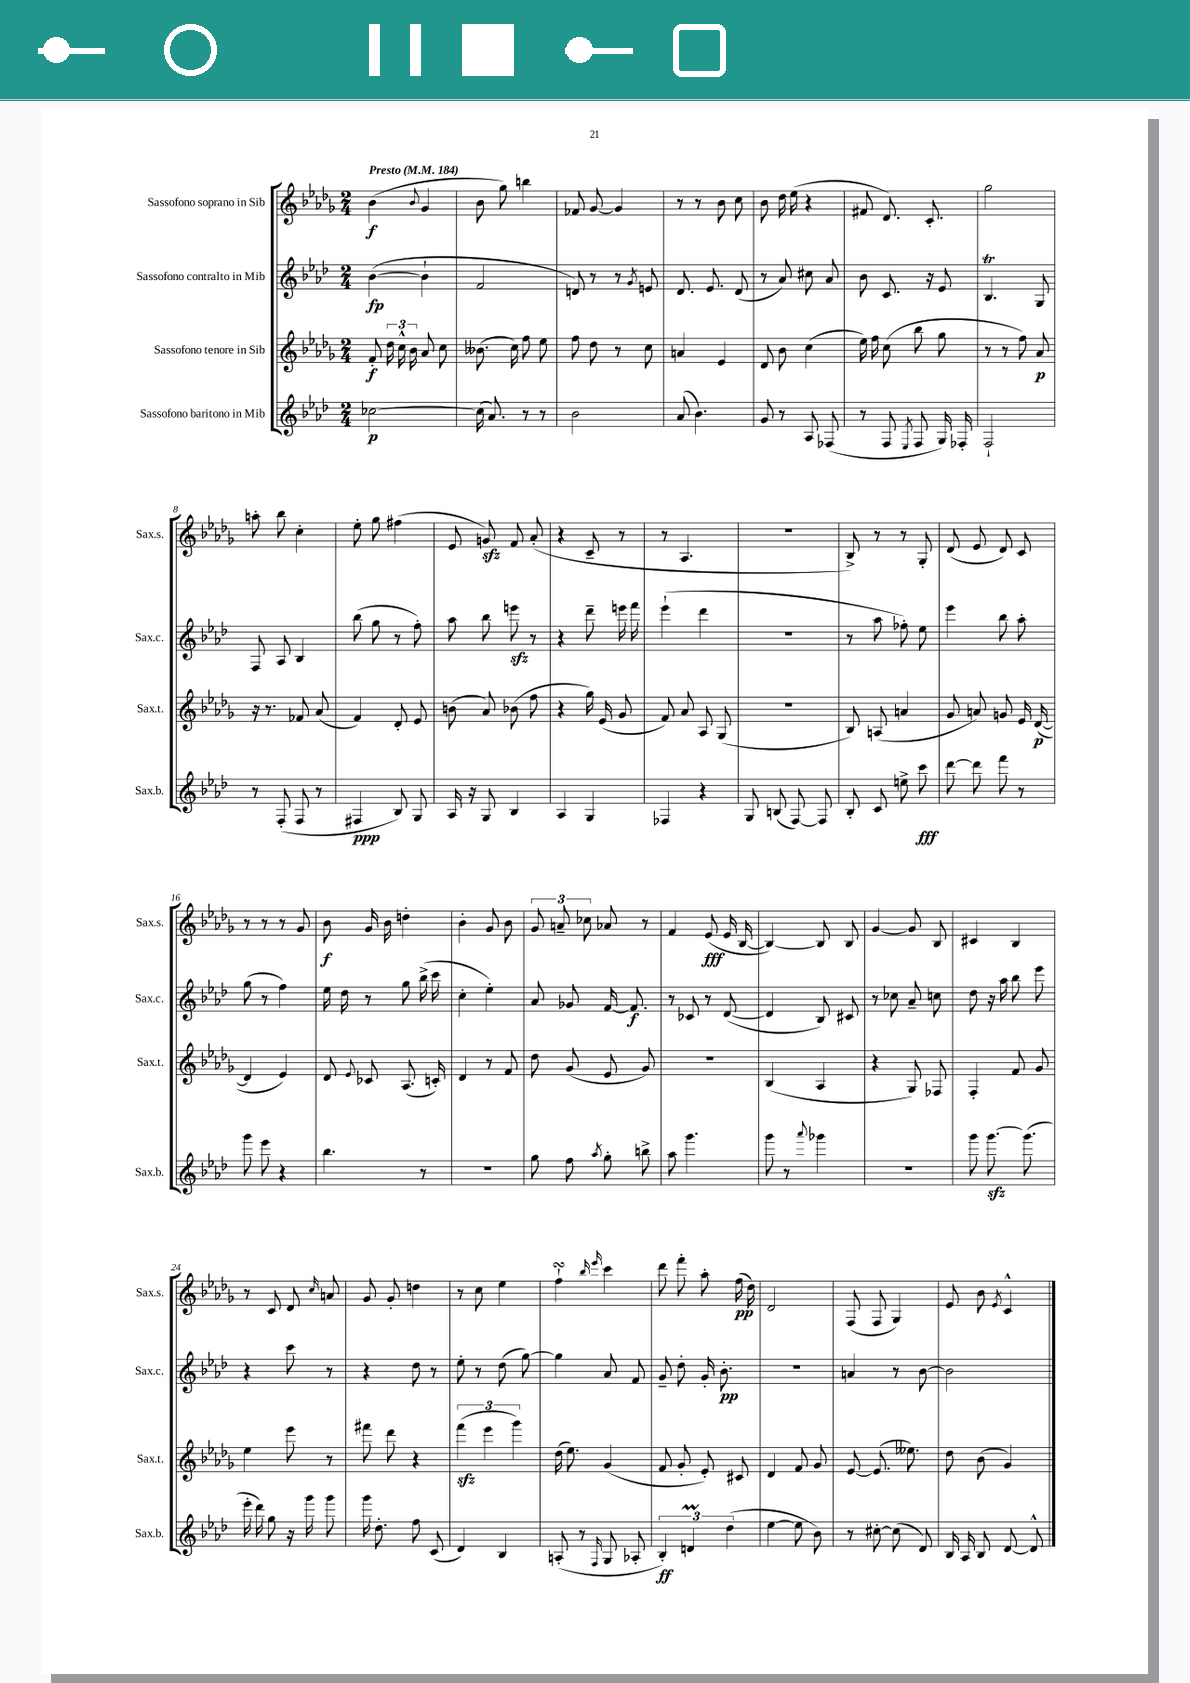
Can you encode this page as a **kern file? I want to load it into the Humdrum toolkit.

**kern	**kern	**kern	**kern
*staff4	*staff3	*staff2	*staff1
*clefG2	*clefG2	*clefG2	*clefG2
*k[b-e-a-d-]	*k[b-e-a-d-g-]	*k[b-e-a-d-]	*k[b-e-a-d-g-]
*M2/4	*M2/4	*M2/4	*M2/4
*MM184	*MM184	*MM184	*MM184
[2cc-	8f'	([4b-	(4b-
.	24dd-	.	.
.	24cc^^	.	.
.	24b-	.	.
.	.	.	8qqb-
.	8a-	4b-`]	4g-
.	8cc	.	.
=	=	=	=
(16cc-]	(8.b--	2f	8b-
8.a-)	.	.	.
.	.	.	8gg-)
.	16cc)	.	.
8r	8ff	.	4bb
8r	8ee-	.	.
=	=	=	=
2b-	8ff	8d)	8f-
.	8dd-	8r	[8g-
.	8r	8r	4g-]
.	.	8qg	.
.	8cc	8e	.
=	=	=	=
(8a-	4a	8.d-	8r
4.b-)	.	.	8r
.	.	8.e-	.
.	4e-	.	8b-
.	.	(8d-	8cc
=	=	=	=
8g	8d-	8r	8b-
8r	8b-	8a-)	16dd-
.	.	.	(16ee-
8A-	(4cc	8cc#	4r
(8F-	.	8a-	.
=	=	=	=
8r	16ee-)	8b-	8f#
.	16ff	.	.
8F	(8cc	8.c	8.d-)
8qE-	.	.	.
8F	8bb-	.	.
.	.	16r	8.c'
16G)	8gg-	8e-	.
16F-'	.	.	.
=	=	=	=
2F`	8r	4.B-	2gg-
.	8r	.	.
.	8ff)	.	.
.	8a-	8G	.
=	=	=	=
8r	16r	8F	8aa'
.	8.r	.	.
(8F'	.	8A-	8bb-
8F	8f-	4B-	4cc'
8r	(8a-	.	.
=	=	=	=
4F#	4f)	(8bb-	8ee-'
.	.	8gg	8gg-
8B-)	8d-'	8r	(4ff#
8G	8e-	8ff')	.
=	=	=	=
16A-	(8b	8aa-	8e-
16r	.	.	.
8G	8a-)	8bb-	8g)
4B-	(8b-	8eee	8f
.	8ff	8r	(8a-'
=	=	=	=
4A-	4r	4r	4r
4G	16gg-)	8ddd-~	8c~
.	(16e-	.	.
.	8g-	16eee	8r
.	.	16fff	.
=	=	=	=
4F-	8f)	(4eee-`	8r
.	8a-	.	4.A-
4r	8A-	4ddd-	.
.	(8G-	.	.
=	=	=	=
8G	2r	2r	2r
(8B	.	.	.
[8F)	.	.	.
8F]	.	.	.
=	=	=	=
8B-'	8B-)	8r	8B-^)
8c	(8A	8aa-	8r
8ee^	4a	8ff-')	8r
8ccc	.	8ee-	8G-'
=	=	=	=
[8ddd-	8g-	4eee-	(8d-
8ddd-]	8a)	.	8e-
8fff	8g	8bb-	8d-)
8r	16e-	8aa-'	8c
.	([16d-	.	.
=	=	=	=
8ggg	4d-]	(8gg	8r
8eee-	.	8r	8r
4r	4e-)	4ff)	8r
.	.	.	8g-
=	=	=	=
4.bb-	8d-	16ee-	8b-
.	.	16dd-	.
.	8qqe-	.	.
.	8c-	8r	16g-
.	.	.	16b-
.	(8.A-	8gg	4dd'
8r	.	(16bb-^	.
.	16c')	16ccc	.
=	=	=	=
2r	4d-	4cc'	4b-'
.	8r	4ee-')	8g-
.	8f	.	8b-
=	=	=	=
8gg	8dd-	8a-	12g-
.	.	.	12a~
8ff	(8g-	8g-	.
.	.	.	12cc-
8qaa-	.	.	.
8gg'	8e-	[16f	8a-
.	.	8.f]	.
8bb^	8g-)	.	8r
=	=	=	=
8aa-	2r	8r	4f
4.ggg	.	8c-	.
.	.	8r	(8e-
.	.	([8d-	16e-
.	.	.	[16B-
=	=	=	=
8ggg	(4B-	4d-]	4B-_)
8r	.	.	.
8qqaaa-	.	.	.
4ggg-	4A-	8B-)	8B-]
.	.	8c#	8B-
=	=	=	=
2r	4r	8r	[4g-
.	.	8cc-	.
.	8G-)	8a-~	8g-]
.	8F-	8cc	8B-
=	=	=	=
8ggg	4F'	8dd-	4c#
[8.ggg	.	16r	.
.	.	16aa-	.
.	8f	8bb-	4B-
(8.ggg]	.	.	.
.	8g-	8eee-	.
=	=	=	=
16eee-'	4ee-	4r	8r
16ddd-)	.	.	.
8gg	.	.	8c
16r	8eee-	8ccc	8d-
16ggg	.	.	.
.	.	.	16qqcc
8ggg	8r	8r	8a
=	=	=	=
16ggg	8fff#	4r	8g-
8.dd-'	.	.	.
.	8ddd-	.	8g-'
8ff	4r	8dd-	4dd
(8c	.	8r	.
=	=	=	=
4d-)	(6fff	8ee-'	8r
.	.	8r	8cc
.	6eee-	.	.
4B-	.	(8dd-	4ee-
.	6ggg-)	.	.
.	.	[8gg)	.
=	=	=	=
(8A'	(16dd-	4gg]	4ff`
.	8.ee-)	.	.
8r	.	.	.
.	.	.	16qqbb-
16qqF	.	.	16qqeee-
8G	(4g-	8a-	4ccc
8A-'	.	8f	.
=	=	=	=
6B-')	8f	8g~	8ddd-
.	8g-'	8dd-'	8fff'
6d	.	.	.
.	8e-')	16g'	8aa-'
.	.	8.b-'	.
(6dd-	.	.	.
.	8c#	.	(16ff
.	.	.	16dd-)
=	=	=	=
[4ee-	4d-	2r	2d-
8ee-]	8f	.	.
8b-)	8g-	.	.
=	=	=	=
8r	[8e-	4a	(8F
[8cc#'	(8.e-]	.	8F
(8cc#]	.	8r	4G-)
.	8.ee--)	.	.
8d-)	.	[8b-	.
=	=	=	=
16B-	8dd-	2b-]	8e-
16A-	.	.	.
8B-	(8b-	.	8b-
.	.	.	8qe-
[8d-	4g-)	.	4c^^
8d-^^]	.	.	.
==	==	==	==
*-	*-	*-	*-
